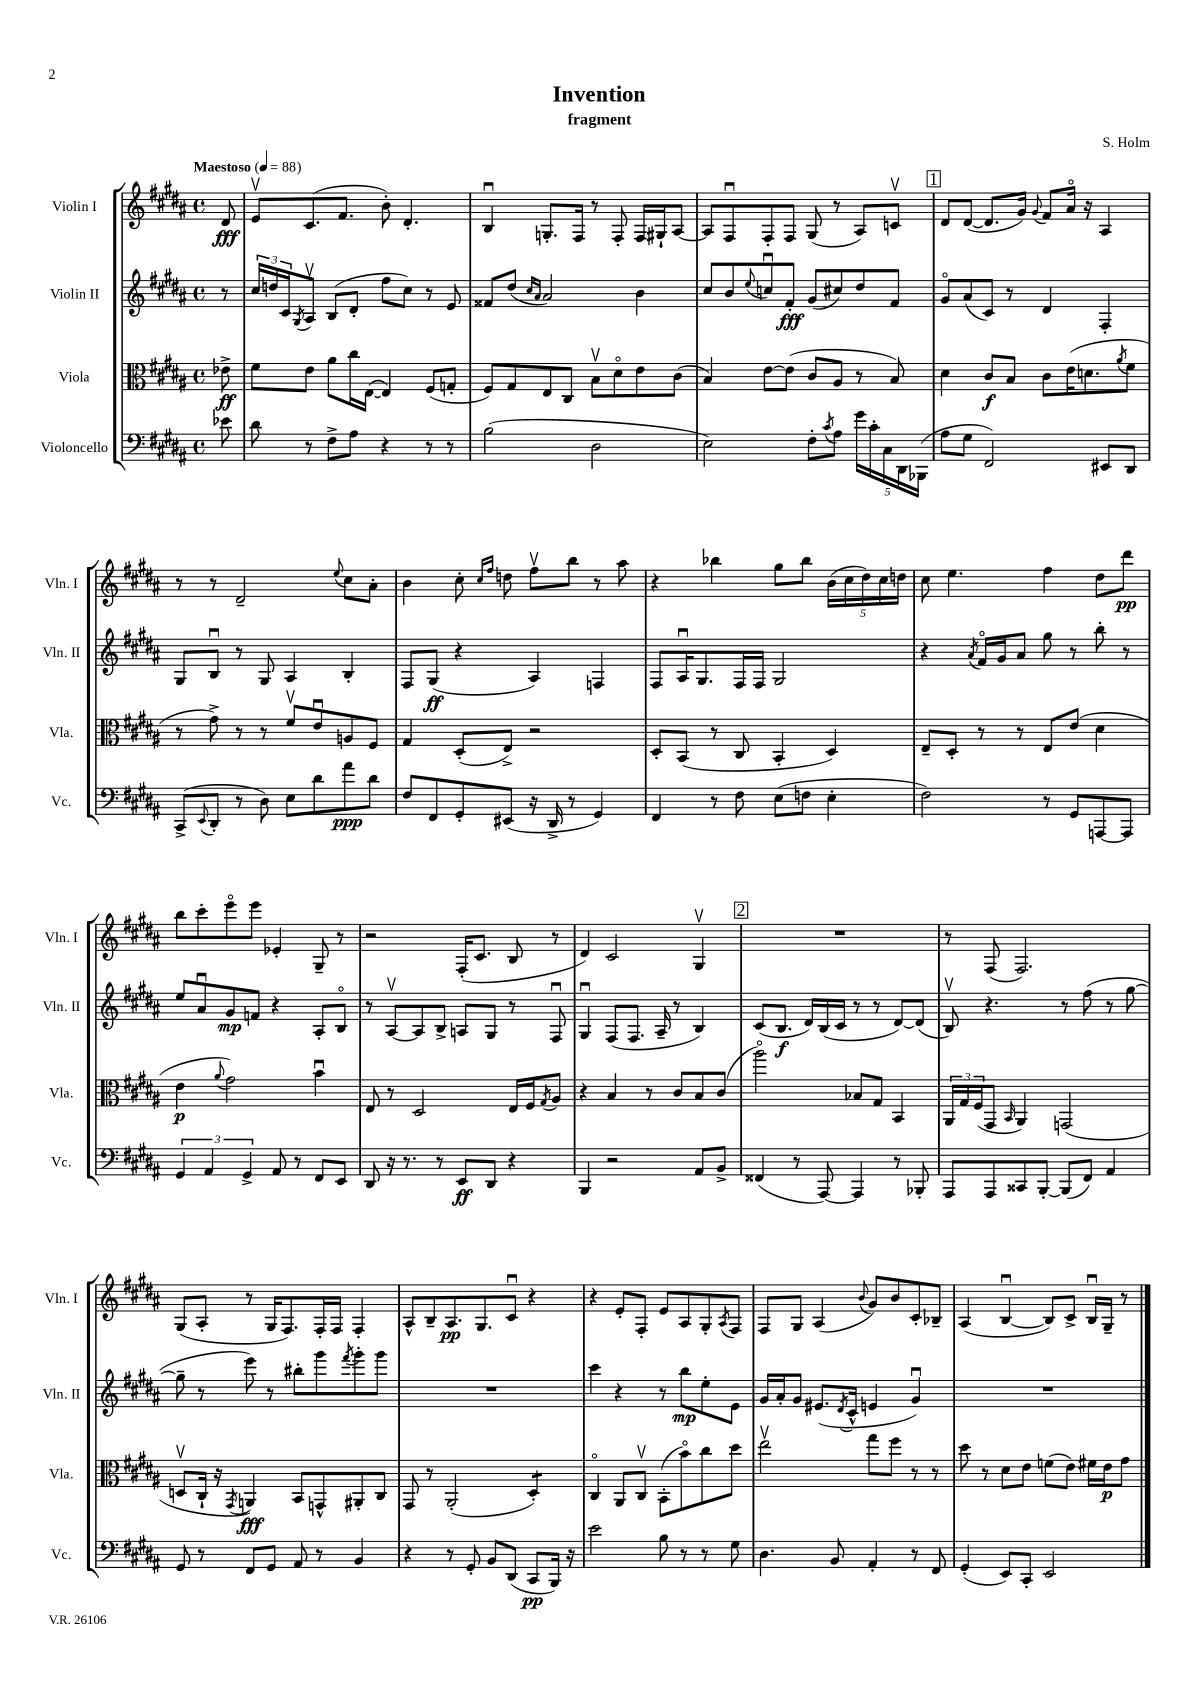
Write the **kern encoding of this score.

**kern	**kern	**kern	**kern
*staff4	*staff3	*staff2	*staff1
*clefF4	*clefC3	*clefG2	*clefG2
*k[f#c#g#d#a#]	*k[f#c#g#d#a#]	*k[f#c#g#d#a#]	*k[f#c#g#d#a#]
*M4/4	*M4/4	*M4/4	*M4/4
*met(c)	*met(c)	*met(c)	*met(c)
*MM88	*MM88	*MM88	*MM88
8e-	8e-^	8r	8d#
=	=	=	=
8d#	8f#	24cc#	8ev
.	.	24dd	.
.	.	24c#	.
.	.	8qG#	.
8r	8e	8A#v	(8.c#
8F#^	8a#	(8B	.
.	.	.	8.f#
8A#	16cc#	8d#'	.
.	([16E	.	.
4r	4E])	8ff#	8b')
.	.	8cc#)	4.d#'
8r	(8F#	8r	.
8r	8G'	8e	.
=	=	=	=
(2B	8F#)	8f##	4Bu
.	8G#	(8dd#	.
.	.	16qqcc#	.
.	.	16qqa#	.
.	8E	2a#)	8.G'
.	8C#	.	.
.	.	.	16F#
2D#	8Bv	.	8r
.	8d#o	.	8F#'
.	8e	4b	16F#
.	.	.	16G#`
.	(8c#	.	[8A#
=	=	=	=
2E)	4B)	8cc#	8A#]
.	.	8b	8F#u
.	.	8qqee	.
.	[8e	8ccu	8F#'
.	(8e]	8f#'	8F#
8F#'	8c#	(8g#	(8G#
8qc#	.	.	.
8A#	8A#	8cc#)	8r
20g#	8r	8dd#	8A#)
20c#'	.	.	.
20C#	.	.	.
.	8B)	8f#	8cv
20DD#	.	.	.
(20BBB-	.	.	.
=	=	=	=
8A#	4d#	8g#o	8d#
8G#	.	(8a#	([8d#
2FF#)	8c#	8c#)	8.d#]
.	8B	8r	.
.	.	.	16g#)
.	.	.	8qqg#
.	8c#	4d#	8f#
.	(16e	.	16a#o
.	8.d	.	16r
8EE#	.	4F#'	4A#
.	8qa#	.	.
8DD#	8f#	.	.
=	=	=	=
(8CC#^	8r	8G#	8r
8qqEE	.	.	.
8DD#'	8g#^)	8Bu	8r
8r	8r	8r	2d#~
8D#)	8r	8G#	.
8E	8f#v	4A#	.
8d#	8eu	.	.
.	.	.	8qqee
8a#	8A	4B'	8cc#
8d#	8F#	.	8a#'
=	=	=	=
8F#	4G#	8F#	4b
8FF#	.	(8G#	.
8GG#'	(8D#'	4r	8cc#'
.	.	.	16qqcc#
.	.	.	16qqff#
(8EE#	8E^)	.	8dd
16r	2r	4A#)	8ff#v
16DD#^	.	.	.
8r	.	.	8bb
4GG#)	.	4F	8r
.	.	.	8aa#
=	=	=	=
4FF#	8D#'	8F#	4r
.	(8BB	16A#u	.
.	.	8.G#	.
8r	8r	.	4bb-
8F#	8C#	16F#	.
.	.	16F#	.
(8E	4BB'	2G#	8gg#
8F	.	.	8bb-
4E'	4D#)	.	(20b
.	.	.	20cc#
.	.	.	20dd#)
.	.	.	20cc#
.	.	.	20dd
=	=	=	=
2F#)	8E~	4r	8cc#
.	8D#'	.	4.ee
.	.	8qa#	.
.	8r	16f#o	.
.	.	16g#	.
.	8r	8a#	.
8r	8E	8gg#	4ff#
8GG#	(8e	8r	.
[8AAA	4d#	8bb'	8dd#
8AAA]	.	8r	8ddd#
=	=	=	=
6GG#	4e	8ee	8bb
.	.	8a#u	8ccc#'
6AA#	.	.	.
.	8qqa#	.	.
.	2g#)	8g#	8eeeo
6GG#^	.	.	.
.	.	8f	8eee
8AA#	.	4r	4e-'
8r	.	.	.
8FF#	4bu	8A#'	8G#~
8EE	.	8Bo	8r
=	=	=	=
8DD#	8E	8r	2r
16r	8r	[8A#v	.
8.r	.	.	.
.	2D#	8A#]	.
8r	.	8B^	.
8EE	.	8A	(16F#'
.	.	.	8.c#
8DD#	.	8G#	.
4r	16E	8r	8B
.	16F#	.	.
.	8qG#	.	.
.	8A#	8F#u	8r
=	=	=	=
4BBB	4r	4G#u	4d#)
2r	4B	(8F#	2c#
.	.	8.F#	.
.	8r	.	.
.	.	16A#~	.
.	8c#	8r	.
8AA#	8B	4B)	4G#v
8BB^	(8c#	.	.
=	=	=	=
(4FF##	2aa#o)	(8c#	1r
.	.	8.B	.
8r	.	.	.
.	.	16d#)	.
[8AAA#)	.	(16B	.
.	.	16c#	.
4AAA#]	8B-	8r	.
.	8G#	8r	.
8r	4BB	[8d#)	.
8BBB-'	.	(8d#]	.
=	=	=	=
8AAA#	24AA#	8Bv)	8r
.	24G#	.	.
.	(24F#	.	.
8AAA#	8GG#	4.r	(8F#
.	16qqBB	.	.
8CC##	4AA#)	.	2.F#)
[8BBB'	.	.	.
(8BBB]	(2GG	8r	.
8FF#)	.	(8ff#	.
4AA#	.	8r	.
.	.	[8gg#	.
=	=	=	=
8GG#	8Dv	8gg#~]	(8G#
8r	16C#`	8r	8A#'
.	16r	.	.
.	8qGG#	.	.
8FF#	4AA)	8eee)	8r
8GG#	.	8r	16G#
.	.	.	8.F#)
8AA#	8BB	8bb#'	.
8r	8GG^^	8ggg#	16F#'
.	.	.	16F#
.	.	8qfff#	.
4BB	8AA#'	8ggg#'	4F#'
.	8C#	8ggg#	.
=	=	=	=
4r	8GG#	1r	8A#^^
.	8r	.	8B~
8r	(2AA#'	.	8.A#
8GG#'	.	.	.
.	.	.	8.G#
8BB	.	.	.
(8DD#	.	.	8c#u
8CC#	4D#')	.	4r
16BBB)	.	.	.
16r	.	.	.
=	=	=	=
2e	4C#o	4ccc#	4r
.	8AA#	4r	8e'
.	8C#v	.	8F#'
8B	(8BB'	8r	8e
8r	8bo)	8bb	8A#
8r	8cc#	8ee'	8G#'
.	.	.	8qA#
8G#	8dd#	8e	8F#
=	=	=	=
4.D#	2eev	16g#	8F#
.	.	16a#'	.
.	.	8g#	8G#
.	.	(8.e#	(4A#
8BB	.	.	.
.	.	8qd#	.
.	.	16c#^^	.
.	.	.	8qqb
4AA#'	8gg#	4e	8g#)
.	8ff#	.	8b
8r	8r	4g#u)	8c#'
8FF#	8r	.	8B-~
=	=	=	=
(4GG#'	8dd#	1r	(4A#
.	8r	.	.
8EE)	8d#	.	[4Bu
8CC#'	8e	.	.
2EE	(8f	.	8B])
.	8e)	.	8c#^
.	16f#	.	16Bu
.	16e	.	16G#~
.	8g#	.	8r
==	==	==	==
*-	*-	*-	*-
